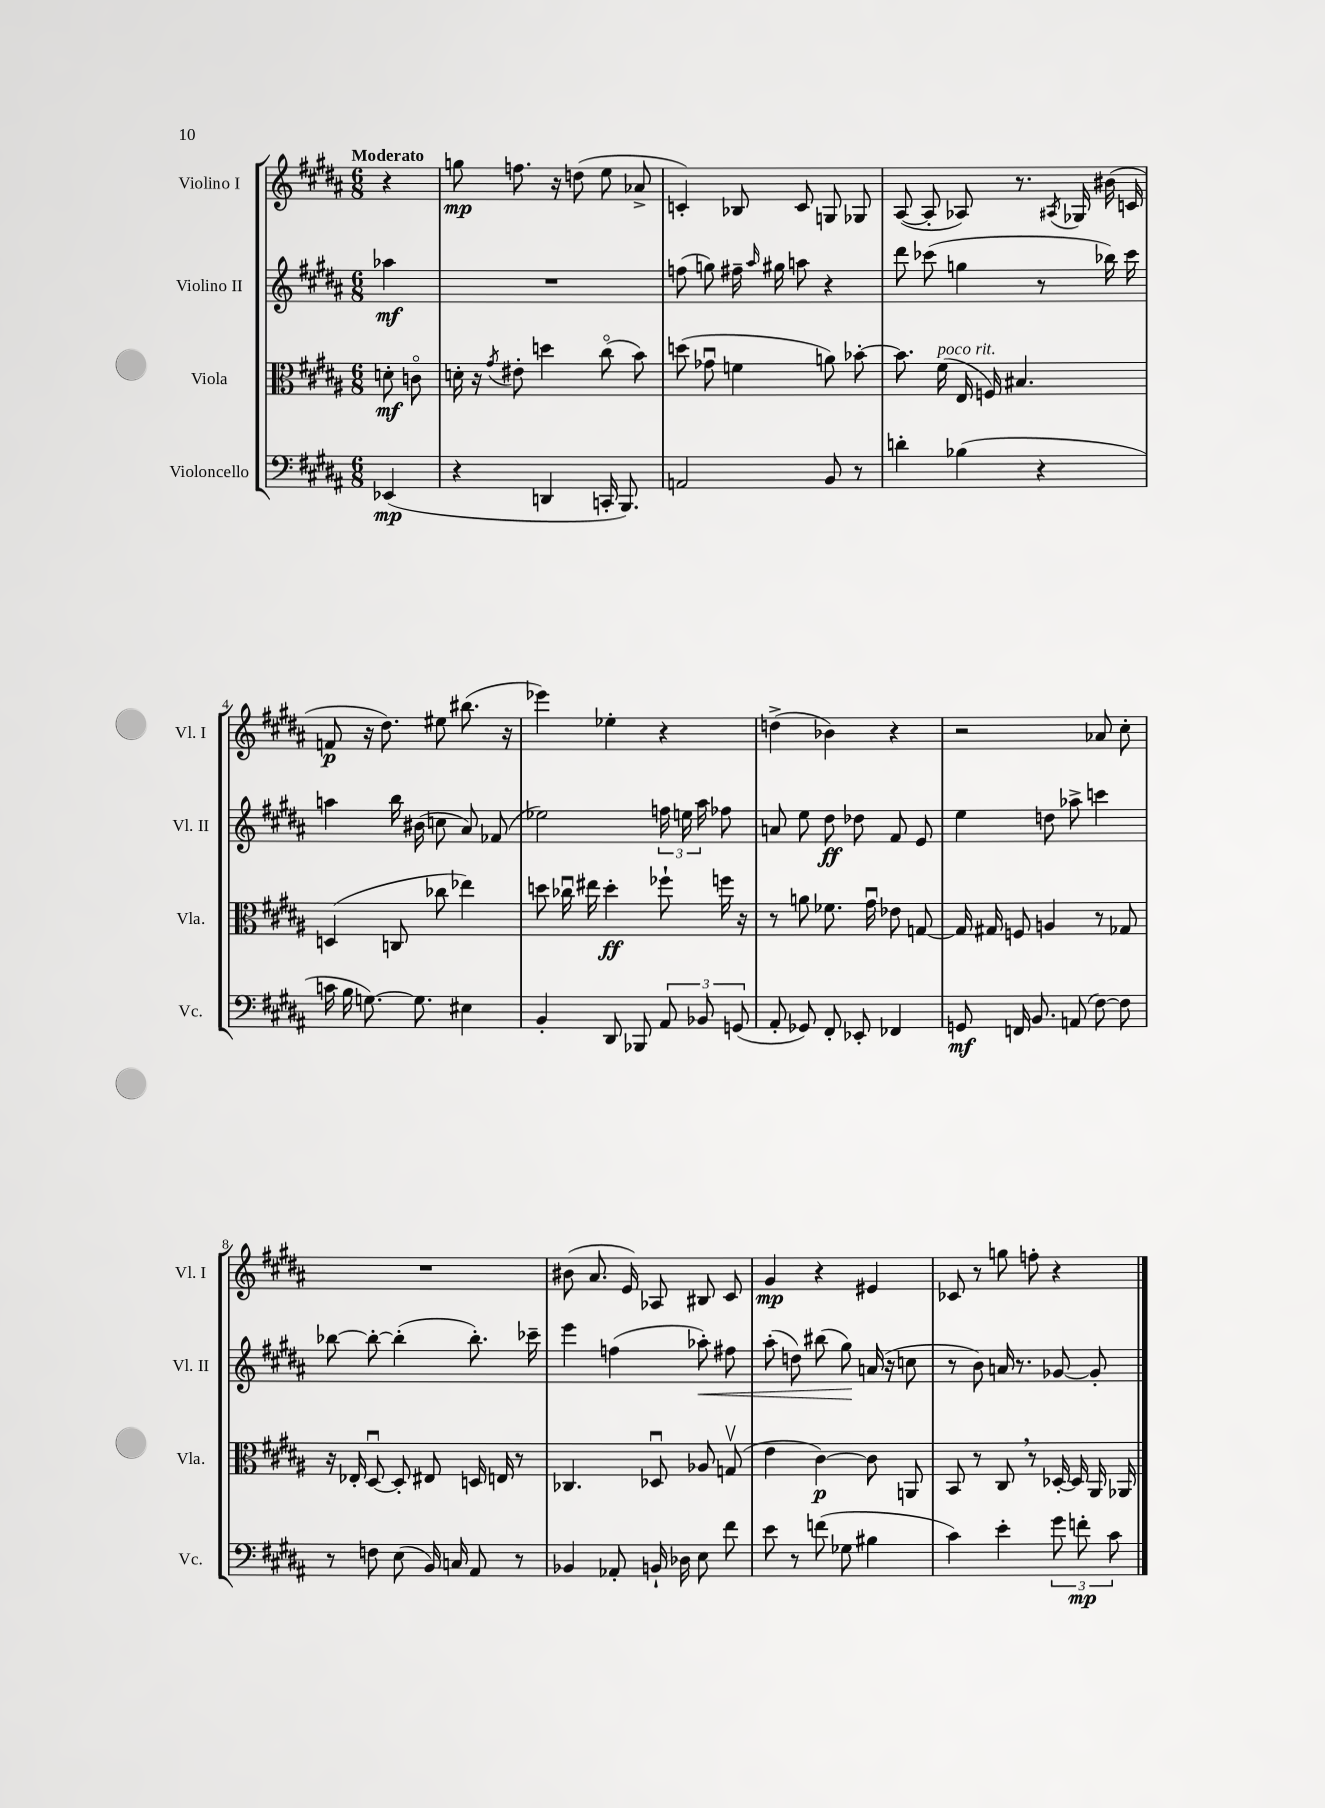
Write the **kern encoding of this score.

**kern	**kern	**kern	**kern
*staff4	*staff3	*staff2	*staff1
*clefF4	*clefC3	*clefG2	*clefG2
*k[f#c#g#d#a#]	*k[f#c#g#d#a#]	*k[f#c#g#d#a#]	*k[f#c#g#d#a#]
*M6/8	*M6/8	*M6/8	*M6/8
(4EE-	8d'	4aa-	4r
.	8co	.	.
=	=	=	=
4r	16d'	2.r	8gg
.	16r	.	.
.	8qg#	.	.
.	8e#'	.	8.ff
4DD	4dd	.	.
.	.	.	16r
.	.	.	(8dd
16CC'	(8cc#o	.	8ee
8.BBB)	.	.	.
.	8b)	.	8a-^
=	=	=	=
2AA	(8dd	(8ff	4c')
.	8g-u	8gg)	.
.	4f	16ff#~	8B-
.	.	16qqaa#	.
.	.	16gg#	.
.	.	8aa	8c
8BB	8a)	4r	8G
8r	[8b-'	.	8G-
=	=	=	=
4d'	8.b-]	8ddd#	([8A#
.	.	(8ccc-	8A#']
.	(16f#	.	.
(4B-	16E	4gg	8A-)
.	16F)	.	.
.	4.B#	.	8.r
4r	.	8r	.
.	.	.	8qA#
.	.	.	16G-
.	.	16bb-)	(16b#
.	.	16ccc-	16c
=	=	=	=
16c	(4D	4aa	8f
16B	.	.	.
[8.G)	.	.	16r
.	.	.	8.dd#)
.	8C	16bb	.
8.G]	.	(16b#	.
.	8cc-	8cc	8ee#
4E#	4ee-)	8a#)	(8.bb#
.	.	(8f-	.
.	.	.	16r
=	=	=	=
4BB'	8dd	2ee-)	4eee-)
.	16cc-u	.	.
.	16ee#	.	.
8DD#	4dd'	.	4ee-'
8BBB-	.	.	.
12AA#	8ff-`	24ff	4r
.	.	24ee	.
12BB-	.	24aa#	.
.	16ff	8ff-	.
(12GG	.	.	.
.	16r	.	.
=	=	=	=
8AA#'	8r	8a	(4dd^
8GG-)	8a	8ee	.
8FF#'	8.f-	8dd#	4b-)
8EE-'	.	8dd-	.
.	16g#u	.	.
4FF-	8e-	8f#	4r
.	[8G	8e	.
=	=	=	=
8GG	16G]	4ee	2r
.	16G#	.	.
16FF	8F	.	.
8.BB	.	.	.
.	4A	8dd	.
(8AA	.	8aa-^	.
[8F#)	8r	4ccc	8a-
8F#]	8G-	.	8cc#'
=	=	=	=
8r	16r	[8bb-	2.r
.	16E-'	.	.
8F	[8D#u	8bb-'_	.
(8E	8D#']	(4bb-']	.
16BB)	8E#	.	.
16C	.	.	.
8AA#	16D	8.bb-')	.
.	16E	.	.
8r	8r	.	.
.	.	16ccc-~	.
=	=	=	=
4BB-	4.C-	4eee	(8b#
.	.	.	8.a#
8AA-'	.	(4ff	.
.	.	.	16e)
16BB`	8D-u	.	8A-
16D-	.	.	.
8E	8A-	8aa-')	8B#
8f#	(8Gv	8ff#	8c#
=	=	=	=
8e	4e	(8aa#'	4g#
8r	.	8dd)	.
(8f	[4c#)	(8bb#	4r
8G-	.	8gg#)	.
4B#	8c#]	(16a	4e#
.	.	16r	.
.	8AA	8cc	.
=	=	=	=
4c#)	8BB	8r	8c-
.	8r	8b)	8r
4e'	8C#	16a	8gg
.	.	8.r	.
.	8r	.	8ff'
12g#	[16D-'	[8g-	4r
.	16D-]	.	.
12f'	.	.	.
.	16AA#	8g-']	.
12c#	.	.	.
.	16AA-	.	.
==	==	==	==
*-	*-	*-	*-
